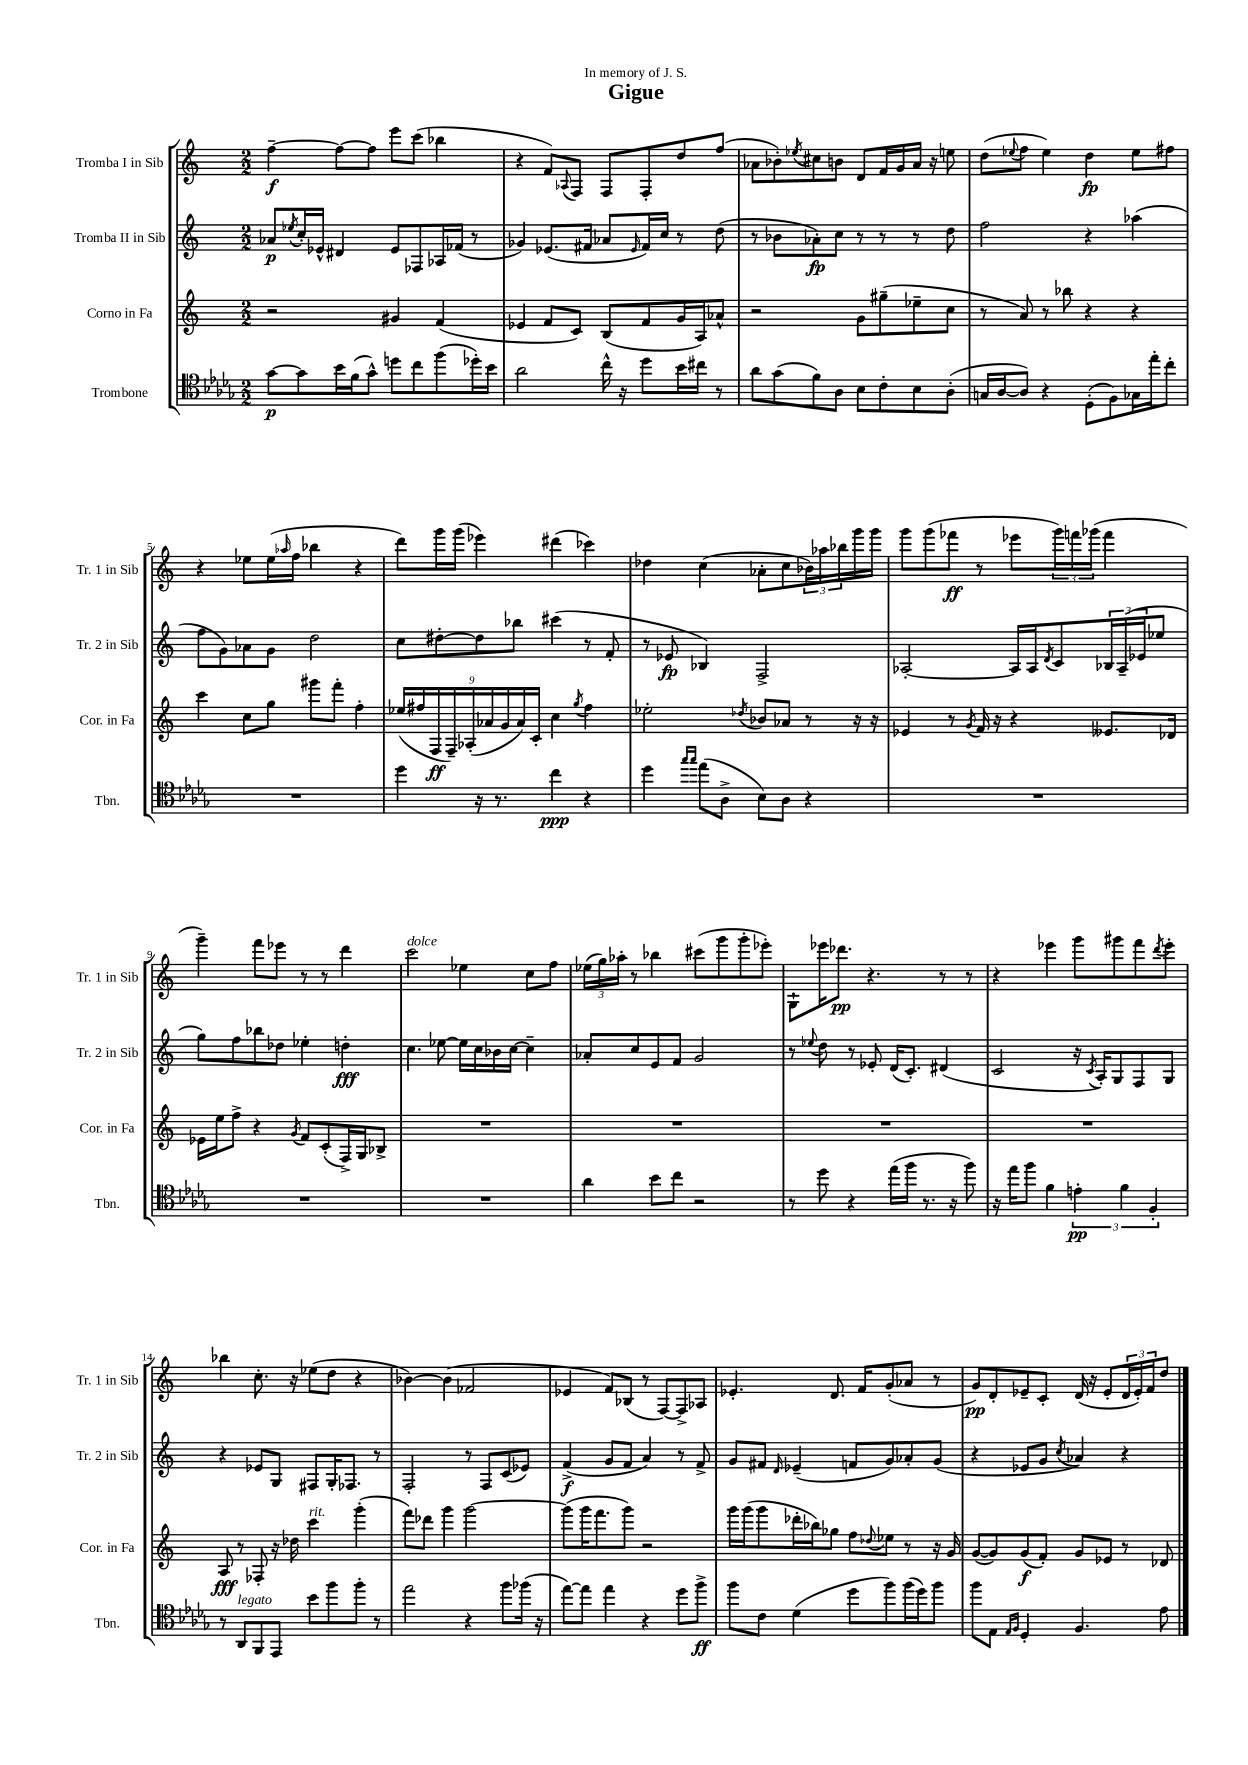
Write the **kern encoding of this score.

**kern	**dynam	**kern	**dynam	**kern	**dynam	**kern	**dynam
*part4	*part4	*part3	*part3	*part2	*part2	*part1	*part1
*staff4	*staff4	*staff3	*staff3	*staff2	*staff2	*staff1	*staff1
*I"Trombone	*	*I"Corno in Fa	*	*I"Tromba II in Sib	*	*I"Tromba I in Sib	*
*I'Tbn.	*	*I'Cor. in Fa	*	*I'Tr. 2 in Sib	*	*I'Tr. 1 in Sib	*
*clefC4	*	*clefG2	*	*clefG2	*	*clefG2	*
*k[b-e-a-d-g-]	*	*k[]	*	*k[]	*	*k[]	*
*M2/2	*	*M2/2	*	*M2/2	*	*M2/2	*
=1	=1	=1	=1	=1	=1	=1	=1
[8g-\L	p	2r	.	8a-X/L	p	[4ff~\	f
.	.	.	.	8qee-X/	.	.	.
8g-\]	.	.	.	16cc'/L	.	.	.
.	.	.	.	16e-X^^/JJ	.	.	.
16b-\L	.	.	.	4d#X/	.	8ff\L_	.
(16f\J	.	.	.	.	.	.	.
8g-^^\J)	.	.	.	.	.	8ff\J]	.
8ddn\L	.	4g#X/	.	8e-/L	.	8eee\L	.
8cc\	.	.	.	8F-X/	.	(8ccc\J	.
(8ff\	.	(4f/	.	16A-X/L	.	4bb-X\	.
.	.	.	.	(16f-X/JJ	.	.	.
16dd-X'\L)	.	.	.	8r	.	.	.
16b-\JJ	.	.	.	.	.	.	.
=2	=2	=2	=2	=2	=2	=2	=2
2a-\	.	4e-X/	.	4g-X/)	.	4r	.
.	.	8f/L	.	(8.e-X/L	.	8f/L)	.
.	.	.	.	.	.	8qqA-X/	.
.	.	8c/J)	.	.	.	8F/J	.
.	.	.	.	16f#X/Jk	.	.	.
16cc^^\	.	(8B/L	.	8a-X/L	.	8F/L	.
16r	.	.	.	.	.	.	.
.	.	.	.	16qqe-/	.	.	.
8dd-\L	.	8f/	.	16f#/L)	.	8F'/	.
.	.	.	.	16cc/JJ	.	.	.
16b-\L	.	16g/L	.	8r	.	8dd/	.
16cc#X\JJ	.	16A/J)	.	.	.	.	.
8r	.	8a-X^^/J	.	(8dd\	.	(8ff/J	.
=3	=3	=3	=3	=3	=3	=3	=3
8a-\L	.	2r	.	8r	.	8a-X\L	.
(8g-\	.	.	.	8b-X\L	.	8b-X'\)	.
.	.	.	.	.	.	8qee-X/	.
8f\)	.	.	.	8a-X'\)	fp	8cc#X\	.
8A-\J	.	.	.	8cc\J	.	8bn\J	.
8B-\L	.	8g\L	.	8r	.	8d/L	.
8c'\	.	(8gg#X~\	.	8r	.	16f/L	.
.	.	.	.	.	.	16g/	.
8B-\	.	8ee-X~\	.	8r	.	16a-/JJ	.
.	.	.	.	.	.	16r	.
(8A-'\J	.	8cc\J	.	8dd\	.	8een\	.
=4	=4	=4	=4	=4	=4	=4	=4
16Gn/LL	.	8r	.	2ff\	.	(8dd\L	.
[16A-/J	.	.	.	.	.	.	.
.	.	.	.	.	.	8qqee-X/	.
8A-/J])	.	8a/)	.	.	.	8ff\J	.
4r	.	8r	.	.	.	4ee-\)	.
.	.	8bb-X\	.	.	.	.	.
(8D-'\L	.	4r	.	4r	.	4dd\	fp
8F\)	.	.	.	.	.	.	.
16G-X\L	.	4r	.	(4aa-X\	.	8ee-\L	.
16ee-'\J	.	.	.	.	.	.	.
8cc'\J	.	.	.	.	.	8ff#X\J	.
!!LO:LB:g=z
=5	=5	=5	=5	=5	=5	=5	=5
1r	.	4ccc\	.	8ff\L	.	4r	.
.	.	.	.	8g\)	.	.	.
.	.	8cc\L	.	8a-X\	.	8ee-X\L	.
.	.	8gg\J	.	8g\J	.	(16ee-\L	.
.	.	.	.	.	.	16qqaa-X/	.
.	.	.	.	.	.	16ff\JJ	.
.	.	8ggg#X\L	.	2dd\	.	4bb-X\	.
.	.	8fff'\J	.	.	.	.	.
.	.	4ff'\	.	.	.	4r	.
=6	=6	=6	=6	=6	=6	=6	=6
4dd-\	.	(18ee-X/LL	.	8cc\L	.	8ddd\L)	.
.	.	18ff#X/	.	.	.	.	.
.	.	18F/	ff	.	.	.	.
.	.	.	.	[8dd#X'\	.	16ggg\L	.
.	.	18F~/)	.	.	.	.	.
.	.	.	.	.	.	(16ggg\JJ	.
.	.	(18A-X'/	.	.	.	.	.
16r	.	.	.	8dd#\]	.	4eee-X\)	.
.	.	18a-X/	.	.	.	.	.
8.r	.	.	.	.	.	.	.
.	.	18g/	.	.	.	.	.
.	.	.	.	8bb-X\J	.	.	.
.	.	18a-/)	.	.	.	.	.
.	.	18c'/JJ	.	.	.	.	.
4cc\	ppp	4cc\	.	(4ccc#X\	.	(4ddd#X\	.
.	.	8qgg/	.	.	.	.	.
4r	.	4ff#\	.	8r	.	4ccc-X\)	.
.	.	.	.	8f'/	.	.	.
=7	=7	=7	=7	=7	=7	=7	=7
4dd-\	.	2ee-X'\	.	8r	.	4dd-X\	.
.	.	.	.	8e-X/	fp	.	.
16qqgg-/LL	.	.	.	.	.	.	.
16qqgg-/JJ	.	.	.	.	.	.	.
(8ee-\L	.	.	.	4B-X/)	.	(4cc\	.
8A-^\J	.	.	.	.	.	.	.
.	.	8qdd-X/	.	.	.	.	.
8B-\L)	.	8b-X/L	.	2F^/	.	8a-X'\L	.
8A-\J	.	8a-X/J	.	.	.	8cc\	.
4r	.	8r	.	.	.	24b-X\L)	.
.	.	.	.	.	.	24aa-X\	.
.	.	.	.	.	.	24bb-X\	.
.	.	16r	.	.	.	16ggg\	.
.	.	16r	.	.	.	16ggg\JJ	.
=8	=8	=8	=8	=8	=8	=8	=8
1r	.	4e-X/	.	[2A-X'/	.	8ggg\L	.
.	.	.	.	.	.	(8ggg\	.
.	.	8r	.	.	.	8fff-X\J	ff
.	.	8qg/	.	.	.	.	.
.	.	16f/	.	.	.	8r	.
.	.	16r	.	.	.	.	.
.	.	4r	.	16A-/LL]	.	8eee-X\L	.
.	.	.	.	16A-/J	.	.	.
.	.	.	.	8qd/	.	.	.
.	.	.	.	8c/	.	24ggg\L)	.
.	.	.	.	.	.	24fffn\	.
.	.	.	.	.	.	(24ggg-X\JJ	.
.	.	8.e--X/L	.	24B-X/L	.	4fff\	.
.	.	.	.	(24A-~/	.	.	.
.	.	.	.	24e-X/J	.	.	.
.	.	.	.	8ee-X/J	.	.	.
.	.	16d-X/Jk	.	.	.	.	.
!!LO:LB:g=z
=9	=9	=9	=9	=9	=9	=9	=9
1r	.	16e-X\LL	.	8gg\L)	.	4ggg~\)	.
.	.	16ee\J	.	.	.	.	.
.	.	8ff^\J	.	8ff\	.	.	.
.	.	4r	.	8bb-X\	.	8fff\L	.
.	.	.	.	8dd-X\J	.	8eee-X\J	.
.	.	8qg/	.	.	.	.	.
.	.	8f/L	.	4ee-X'\	.	8r	.
.	.	(8c'/	.	.	.	8r	.
.	.	16F^/L)	.	4ddn'\	fff	4ddd\	.
.	.	16G/J	.	.	.	.	.
.	.	8B-X^/J	.	.	.	.	.
=10	=10	=10	=10	=10	=10	=10	=10
!	!	!	!	!	!	!LO:TX:a:i:t=dolce	!
1r	.	1r	.	4.cc\	.	2ccc\	.
.	.	.	.	[8ee-X\	.	.	.
.	.	.	.	16ee-\LL]	.	4ee-X\	.
.	.	.	.	16cc\	.	.	.
.	.	.	.	16b-X\	.	.	.
.	.	.	.	[16cc\JJ	.	.	.
.	.	.	.	4cc~\]	.	8cc\L	.
.	.	.	.	.	.	8ff\J	.
=11	=11	=11	=11	=11	=11	=11	=11
4a-\	.	1r	.	8a-X'/L	.	(24ee-X\LL	.
.	.	.	.	.	.	24gg\)	.
.	.	.	.	.	.	24aa-X'\JJ	.
.	.	.	.	8cc/	.	8r	.
8b-\L	.	.	.	8e/	.	4bb-X\	.
8cc\J	.	.	.	8f/J	.	.	.
2r	.	.	.	2g/	.	(8ccc#X\L	.
.	.	.	.	.	.	8ggg\	.
.	.	.	.	.	.	8ggg'\	.
.	.	.	.	.	.	8eee-X'\J)	.
=12	=12	=12	=12	=12	=12	=12	=12
8r	.	1r	.	8r	.	8G`\L	.
.	.	.	.	8qqee-X/	.	.	.
8dd-\	.	.	.	8dd\	.	16eee-X\K	.
.	.	.	.	.	.	8.ddd-X\J	pp
4r	.	.	.	8r	.	.	.
.	.	.	.	8e-X'/	.	4.r	.
(16ee-\LL	.	.	.	(16d/KL	.	.	.
16ff\JJ	.	.	.	8.c'/J)	.	.	.
8.r	.	.	.	.	.	.	.
.	.	.	.	(4d#X/	.	8r	.
16r	.	.	.	.	.	.	.
8ff\)	.	.	.	.	.	8r	.
=13	=13	=13	=13	=13	=13	=13	=13
16r	.	1r	.	2c/	.	4r	.
16ee-\KL	.	.	.	.	.	.	.
8ff\J	.	.	.	.	.	.	.
4f\	.	.	.	.	.	4eee-X\	.
6en'\	pp	.	.	16r	.	8ggg\L	.
.	.	.	.	8qc/	.	.	.
.	.	.	.	16A'/KL)	.	.	.
.	.	.	.	8G/	.	8ggg#X\	.
6f\	.	.	.	.	.	.	.
.	.	.	.	8F/	.	8fff\	.
6F'/	.	.	.	.	.	.	.
.	.	.	.	.	.	8qddd/	.
.	.	.	.	8G/J	.	8eee-'\J	.
!!LO:LB:g=z
=14	=14	=14	=14	=14	=14	=14	=14
8r	.	8A/	fff	4r	.	4bb-X\	.
!LO:TX:a:i:t=legato	!	!	!	!	!	!	!
8AA-/L	.	8r	.	.	.	.	.
8FF/	.	8F-X'/	.	8e-X/L	.	8.cc'\	.
8EE-/J	.	16r	.	8G/J	.	.	.
.	.	16dd-X\	.	.	.	16r	.
!	!	!LO:TX:a:i:t=rit.	!	!	!	!	!
8b-\L	.	4ccc\	.	8F#X/L	.	(8ee-X\L	.
8ff\	.	.	.	16G'/K	.	8dd\J	.
.	.	.	.	8.F-X/J	.	.	.
8ff'\J	.	(4ggg'\	.	.	.	4r	.
8r	.	.	.	8r	.	.	.
=15	=15	=15	=15	=15	=15	=15	=15
2ee-\	.	8fff\L)	.	2F'/	.	[4b-X\)	.
.	.	8ddd-X\J	.	.	.	.	.
.	.	4ggg\	.	.	.	(4b-\]	.
4r	.	[2ggg\	.	8r	.	2f-X/	.
.	.	.	.	8F/L	.	.	.
8ff\L	.	.	.	(8c/	.	.	.
(16ff-X\Jk	.	.	.	8e-X/J)	.	.	.
16r	.	.	.	.	.	.	.
=16	=16	=16	=16	=16	=16	=16	=16
[8ee-\L)	.	(8ggg\L]	.	(4f^/	f	4e-X/	.
8ee-\J]	.	16ggg\K	.	.	.	.	.
.	.	8.fff\	.	.	.	.	.
4ee-\	.	.	.	8g/L	.	8f/L)	.
.	.	8ggg\J)	.	8f/J	.	(8B-X/J	.
4r	.	2r	.	4a/)	.	8r	.
.	.	.	.	.	.	[8F/L)	.
8dd-\L	.	.	.	8r	.	8F^/]	.
8ff^\J	ff	.	.	8f^/	.	8A-X/J	.
=17	=17	=17	=17	=17	=17	=17	=17
8ff\L	.	16ggg\LL	.	8g/L	.	4.e-X'/	.
.	.	(16ggg\J	.	.	.	.	.
8c\J	.	8ggg\	.	8f#X/J	.	.	.
.	.	.	.	16qqd/	.	.	.
(4d-\	.	16ddd-X'\L	.	(4e-X~/	.	.	.
.	.	16bb-X\J)	.	.	.	.	.
.	.	8gg-X\J	.	.	.	8.d/	.
8dd-\L	.	8ff\L	.	8fn/L	.	.	.
.	.	.	.	.	.	16f/KL	.
.	.	8qqdd-X/	.	.	.	.	.
8ff\)	.	8ee-X\J	.	8g/)	.	(8g'/	.
(16ff\L	.	8r	.	8a-X'/	.	8a-X/J	.
16dd-\J)	.	.	.	.	.	.	.
8ff\J	.	16r	.	(8g/J	.	8r	.
.	.	16g/	.	.	.	.	.
=18	=18	=18	=18	=18	=18	=18	=18
8ff\L	.	([8g/L	.	4r	.	8g/L)	pp
8E-\J	.	8g/])	.	.	.	8d'/	.
16qqE-/LL	.	.	.	.	.	.	.
16qqF/JJ	.	.	.	.	.	.	.
4D-'/	.	(8g/	f	8e-X/L	.	8e-X~/	.
.	.	8f'/J)	.	8g/J	.	8c'/J	.
.	.	.	.	8qcc/	.	.	.
4.F/	.	8g/L	.	4a-X/)	.	(16d/	.
.	.	.	.	.	.	16r	.
.	.	8e-X/J	.	.	.	8e-'/L	.
.	.	8r	.	4r	.	24d/L	.
.	.	.	.	.	.	24e-'/)	.
.	.	.	.	.	.	24f/J	.
8e-\	.	8d-X/	.	.	.	8dd/J	.
==	==	==	==	==	==	==	==
*-	*-	*-	*-	*-	*-	*-	*-
